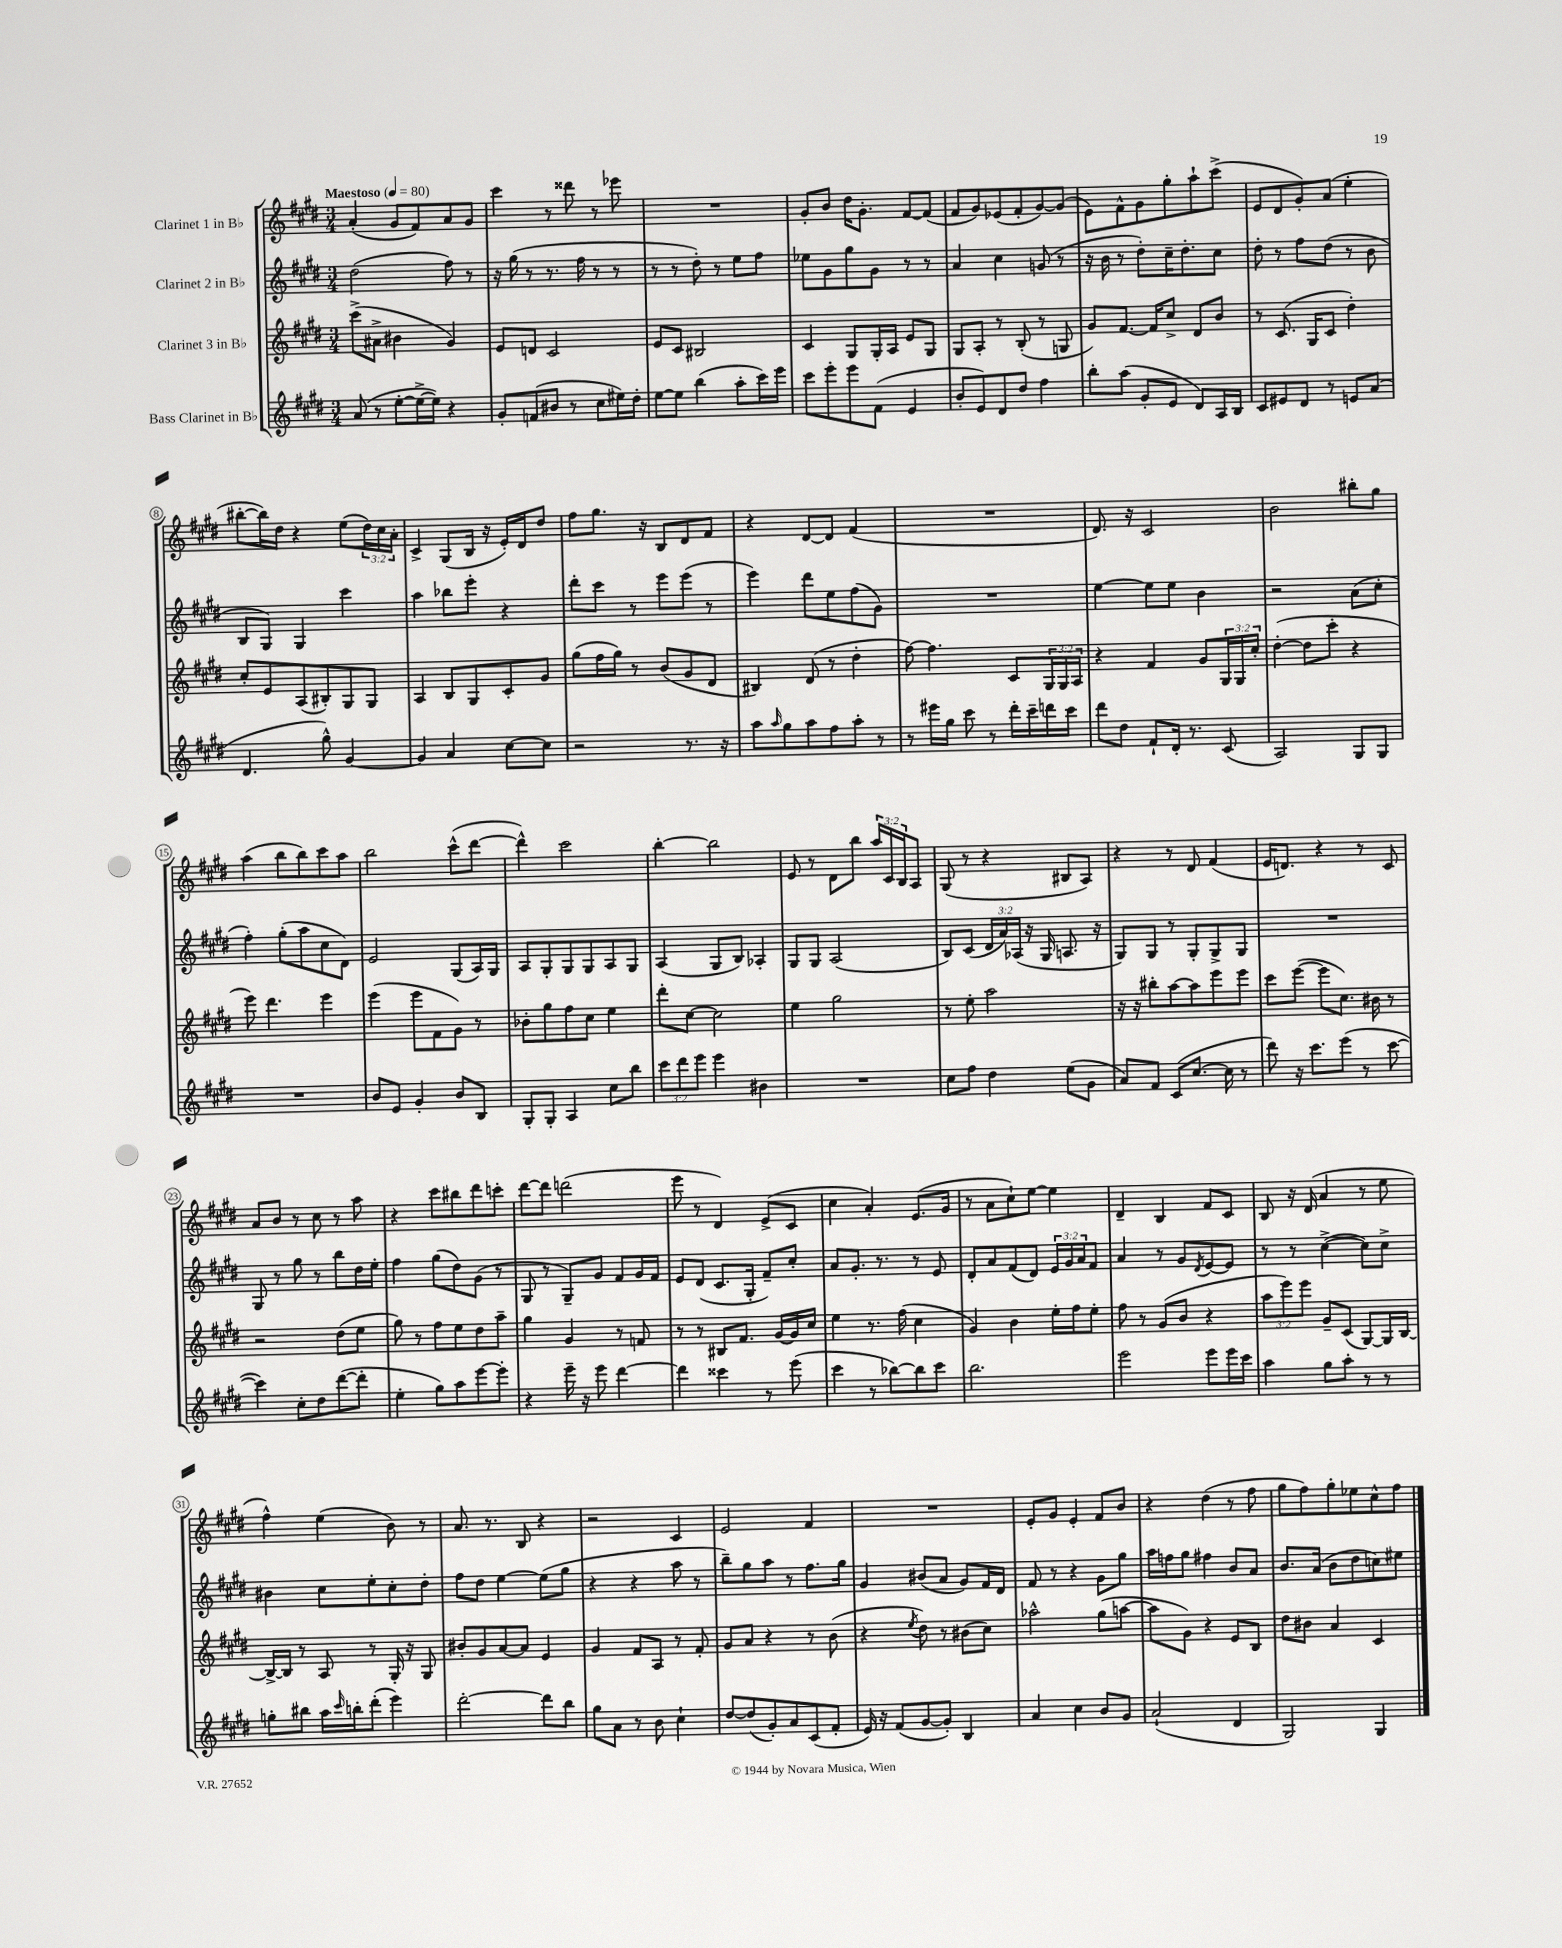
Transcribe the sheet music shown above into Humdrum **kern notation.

**kern	**kern	**kern	**kern
*staff4	*staff3	*staff2	*staff1
*clefG2	*clefG2	*clefG2	*clefG2
*k[f#c#g#d#]	*k[f#c#g#d#]	*k[f#c#g#d#]	*k[f#c#g#d#]
*M3/4	*M3/4	*M3/4	*M3/4
*MM80	*MM80	*MM80	*MM80
(8a/	(8ccc#^\L	(2dd#\	(4a'/
8r	8a#^\J	.	.
[8ee'\L	4b#\	.	8g#/L
16ee^\_L	.	.	8f#/)
16ee\]JJ)	.	.	.
4r	4g#/)	8ff#\)	8a/
.	.	8r	8g#/J
=	=	=	=
8g#'/L	8e/L	16r	4ccc#\
.	.	(16gg#\	.
(8f/	8d/J	8r	.
8b#/J	2c#/	8.r	8r
8r	.	.	8ddd##\
.	.	16ff#\	.
8cc#\L	.	8r	8r
16ee#\L)	.	8r	8eee-\
16dd#'\JJ	.	.	.
=	=	=	=
[8ee\L	8e/L	8r	2.r
8ee\]J	8c#/J	8r	.
(4bb\	2B#/	8dd#'\)	.
.	.	8r	.
8aa'\L	.	8ee\L	.
16ccc#\L)	.	8ff#\J	.
16eee\JJ	.	.	.
=	=	=	=
8ccc#\L	4c#/	8ee-\L	8g#'/L
8eee'\	.	8g#\	8b/J
8eee\	8G#/L	8gg#\	16dd#\LK
.	.	.	8.g#'\J
(8f#\J	16G#'/L	8g#\J	.
.	16A/JJ	.	.
4e/	8e/L	8r	[8f#/L
.	8G#/J	8r	(8f#/]J
=	=	=	=
8b'/L	8G#/L	4a/	8f#/L
8e/)	8A'/J	.	8g#/)
8d#/	8r	4cc#\	(8e-/
8dd#/J	(8B'/	.	8f#'/
4ff#\	8r	(8g/	[8g#/)
.	8G/	8r	(8g#/]J
=	=	=	=
8bb'\L	8g#/L)	16r	8e\L)
.	.	16b\	.
(8aa\J	[8.f#/J	8r	8f#^^\
8g#'/L	.	8dd#'\L)	8g#\
.	16f#/]LK	.	.
8e/J	8cc#^/J	16cc#~\K	8gg#'\
.	.	8.dd#'\	.
8d#/L)	8d#/L	.	8aa`\
16A/L	8b/J	8cc#\J	(8ccc#^\J
16B/JJ	.	.	.
=	=	=	=
8c#/L	8r	8dd#'\	8e/L
8e#/	(8.c#/	8r	8d#/
8d#/J	.	8ff#\L	8g#'/)
.	16G#/LK	.	.
8r	8c#/J	(8dd#\J	(8a/J
8e/L	4dd#'\)	8r	4ee'\
(8a/J	.	8b\	.
=	=	=	=
4.d#/	8cc#'/L	8B/L	[8bb#'\L
.	8e/	8G#/J)	16bb#\]L)
.	.	.	16dd#\JJ
.	(8A/	4G#/	4r
8gg#^^\)	8B#'/)	.	.
[4g#/	8G#/	4ccc#\	(8ee\L
.	8G#/J	.	24dd#\L)
.	.	.	24cc#\
.	.	.	24a'\JJ
=	=	=	=
4g#/]	4A/	4aa\	4c#^/
4a/	8B/L	8bb-\L	(8G#/L
.	8G#/	8eee'\J	16B/Jk
.	.	.	16r
[8cc#\L	8c#'/	4r	16e'/LL)
.	.	.	16d#/J
8cc#\]J	8g#/J	.	8dd#/J
=	=	=	=
2r	(8gg#\L	8ddd#'\L	8ff#\L
.	16ff#\L	8ccc#\J	8.gg#\J
.	16gg#\JJ)	.	.
.	8r	8r	.
.	.	.	16r
.	(8b/L	8eee\L	8B/L
8.r	8g#/	(8eee\J	8d#/
.	8d#/J	8r	8f#/J
16r	.	.	.
=	=	=	=
8aa\L	4B#/)	4eee\)	4r
16qqaa/	.	.	.
8gg#\	.	.	.
8aa\	(8d#/	8ddd#\L	[8d#/L
8ff#\	8r	8ee\	8d#/]J
8aa'\J	4dd#'\	(8ff#\	(4f#/
8r	.	8g#\J)	.
=	=	=	=
8r	[8ff#\)	2.r	2.r
16eee#\LL	4.ff#\]	.	.
16gg#\JJ	.	.	.
8ccc#\	.	.	.
8r	.	.	.
16ddd#'\LL	8c#/L	.	.
16ccc#~\	.	.	.
16ddd\	24G#/L	.	.
.	24G#/	.	.
16ccc#\JJ	.	.	.
.	24A/JJ	.	.
=	=	=	=
8ddd#\L	4r	[4ee\	8.d#/)
8dd#\J	.	.	.
.	.	.	16r
8f#`/L	4f#/	8ee\]L	2c#/
16d#'/Jk	.	8ee\J	.
8.r	.	.	.
.	8g#/L	4b\	.
(8c#/	24G#/L	.	.
.	24G#/	.	.
.	24cc#'/JJ	.	.
=	=	=	=
2A/)	([4dd#'\	2r	2b\
.	8dd#\]L	.	.
.	8ccc#'\J	.	.
8G#/L	4r	(8a\L	8bb#'\L
8G#/J	.	8cc#'\J	8gg#\J
=	=	=	=
2.r	8eee\)	4ff#'\)	(4aa\
.	4.ddd#\	.	.
.	.	(8gg#'\L	8bb\L
.	.	8aa\	8bb\)
.	4eee\	8cc#\	8ccc#\
.	.	8d#\J)	8aa\J
=	=	=	=
8b/L	(4eee\	2e/	2bb\
8e/J	.	.	.
4g#'/	8eee\L	.	.
.	8f#\	.	.
8b/L	8g#\J)	(8G#/L	(8ccc#^^\L
8B/J	8r	16A/L)	[8ddd#\J
.	.	16G#/JJ	.
=	=	=	=
8G#'/L	8b-'\L	8A/L	4ddd#^^\])
8G#'/J	8gg#\	8G#'/	.
4A/	8ff#\	8G#/	2ccc#\
.	8cc#\J	8G#/	.
8cc#\L	4ee\	8A/	.
8bb\J	.	8G#/J	.
=	=	=	=
12ccc#\L	8ddd#'\L	(4A/	[4bb'\
12ddd#\	.	.	.
.	[8cc#\J	.	.
12eee\J	.	.	.
4eee\	2cc#\]	8G#/L	2bb\]
.	.	8B/J)	.
4b#\	.	4A-'/	.
=	=	=	=
2.r	4ee\	8G#/L	8e/
.	.	8G#/J	8r
.	2gg#\	(2A/	8d#\L
.	.	.	8bb\J
.	.	.	24aa/LL
.	.	.	24c#/
.	.	.	24B/J
.	.	.	8A/J
=	=	=	=
8cc#\L	8r	8B/L)	(8G#/
8ff#\J	8ee'\	(8c#/J	8r
4dd#\	2aa\	24d#/LL	4r
.	.	24a/)	.
.	.	(24A-/JJ	.
.	.	16r	.
.	.	16G#/	.
(8ee\L	.	8.A/	8B#/L
8g#\J	.	.	8A/J)
.	.	16r	.
=	=	=	=
8a/L)	16r	8G#/L)	4r
.	16r	.	.
8f#/J	8bb#'\L	8G#/J	.
(8c#/L	[8aa\	8r	8r
[8.cc#/J	8aa\]	8G#'/L	8d#/
.	8eee\	8G#^/	(4f#/
16cc#\]	.	.	.
8r	8eee\J	8G#/J	.
=	=	=	=
8ddd#\)	8ccc#\L	2.r	16e/LK
.	.	.	8.d/J)
16r	([8eee\J	.	.
8.ccc#\L	.	.	.
.	8eee\]L	.	4r
(8eee\J	8.cc#\J)	.	.
8r	.	.	8r
.	16b#\	.	.
[8ccc#\	8r	.	8c#/
=	=	=	=
4ccc#\])	2r	8G#/	8a/L
.	.	8r	8b/J
8cc#'\L	.	8gg#\	8r
8dd#\	.	8r	8cc#\
([8ddd#\	(8dd#\L	8bb\L	8r
8ddd#'\]J	8ee\J	16dd#\L	8aa\
.	.	16ee'\JJ	.
=	=	=	=
4ee'\	8gg#\)	4ff#\	4r
.	8r	.	.
8gg#\L)	8ff#\L	(8gg#\L	8ccc#\L
8aa\	8ee\	8dd#\)	8bb#\
[8eee\	8dd#\	(8g#\J	8ddd#\
8eee'\]J	8aa~\J	8r	8ccc'\J
=	=	=	=
4r	4gg#\	8G#/	[8ddd#\L
.	.	8r	8ddd#\]J
16eee~\	4g#/	8G#~/L)	(2ddd\
16r	.	.	.
8eee\	.	8g#/J	.
[4ddd#\	8r	8f#/L	.
.	8f/	16g#/L	.
.	.	16f#/JJ	.
=	=	=	=
4ddd#\]	8r	8e/L	8eee\
.	8r	(8d#/J	8r
4ccc##\	8B#/L	8.c#/L	4d#/)
.	8.f#/J	.	.
.	.	16G#'/Jk	.
8r	.	8f#~/L)	(8e^/L
.	[16g#/LL	.	.
(8eee\	16g#/]	8cc#'/J	8c#/J
.	16cc#/JJ	.	.
=	=	=	=
4ccc#\	4ee\	8a/L	4cc#\
.	.	8.g#'/J	.
8r	8.r	.	4a'/)
.	.	8.r	.
[8bb-\L)	.	.	.
.	(16ff#\	.	.
8bb-\]	4cc#\	8r	(8.e/L
8ccc#\J	.	8e/	.
.	.	.	16g#/Jk
=	=	=	=
2.bb\	4g#/)	8d#'/L	8r
.	.	8a/	8a\L
.	4b\	(8f#/	8cc#`\)
.	.	8d#/J)	[8ee\J
.	16ee'\LL	24e/LL	4ee\]
.	.	24g#/	.
.	16ff#\J	.	.
.	.	24a/J	.
.	8ee'\J	8f#/J	.
=	=	=	=
2eee\	8ff#\	4a/	4d#~/
.	8r	.	.
.	(8g#/L	8r	4B/
.	8b/J	8g#/L	.
.	.	8qd#/	.
8eee\L	4r	[8e/	8f#/L
16eee\L	.	8e/]J	8c#/J
16ccc#\JJ	.	.	.
=	=	=	=
4aa\	12aa\L	8r	8B/
.	12eee\)	.	.
.	.	8r	16r
.	12eee\J	.	.
.	.	.	(16d#/
8gg#\L	8g#~/L	([4cc#^\	4a/
8aa'\J	(8c#/J	.	.
8r	[8G#/L)	8cc#\]L)	8r
8r	16G#/]L	8cc#^\J	8ee\
.	[16B/JJ	.	.
=	=	=	=
8gg'\L	16B^/_LL	4b#\	4ff#^^\)
.	16B/]JJ	.	.
8bb#\J	8r	.	.
16aa\LL	8A/	8cc#\L	(4ee\
16qqccc#/	.	.	.
16bb'\J	.	.	.
(8ddd#'\J	8r	8ee'\	.
4eee\)	16G#'/	8cc#'\	8b\)
.	16r	.	.
.	8G#/	8dd#'\J	8r
=	=	=	=
[2ddd#'\	8b#'/L	8ff#\L	8.a/
.	8g#/	8dd#\J	.
.	.	.	8.r
.	[8a/	[4ee\	.
.	8a/]J	.	8B/
8ddd#\]L	4e/	(8ee\]L	4r
8bb\J	.	8gg#\J	.
=	=	=	=
8gg#\L	4g#/	4r	2r
8a\J	.	.	.
8r	8f#/L	4r	.
8b\	8A/J	.	.
4cc#`\	8r	8aa\	4c#/
.	8f#'/	8r	.
=	=	=	=
[8dd#/L	8g#/L	8bb~\L)	2e/
(8dd#/]	8a/J	8gg#\	.
8g#'/)	4r	8aa\J	.
8a/	.	8r	.
(8c#/	8r	8.ff#\L	4f#/
8f#'/J	(8b\	.	.
.	.	16gg#\Jk	.
=	=	=	=
16e/)	4r	4g#/	2.r
16r	.	.	.
(8f#/L	.	.	.
.	8qee/	.	.
[8g#/	8dd#\)	(8b#/L	.
8g#'/]J)	8r	8a/J	.
4B/	(8b#\L	8g#/L)	.
.	8cc#\J)	16f#/L	.
.	.	16d#/JJ	.
=	=	=	=
4a/	2aa-^^\	8f#/	8e'/L
.	.	8r	8g#/J
4cc#\	.	4r	4e'/
8b/L	(8gg#\L	8g#\L	8f#/L
8g#/J	[8aa\J	8gg#\J	8b/J
=	=	=	=
(2a`/	8aa\]L	16aa\LL	4r
.	.	16ff\J	.
.	8g#\J)	8gg#\J	.
.	4r	4ff#\	(4dd#\
4d#/	8e/L	8b/L	8r
.	8B/J	8a/J	8ff#\
=	=	=	=
2G#/)	8dd#\L	8.b/L	8gg#\L
.	8b#\J	.	8ff#\)
.	.	(16a/Jk	.
.	4a/	8b\L	8gg#'\
.	.	8dd#\	8ee-\
4G#/	4c#/	8cc\)	8cc#^^\
.	.	8ee#\J	8ff#\J
==	==	==	==
*-	*-	*-	*-
